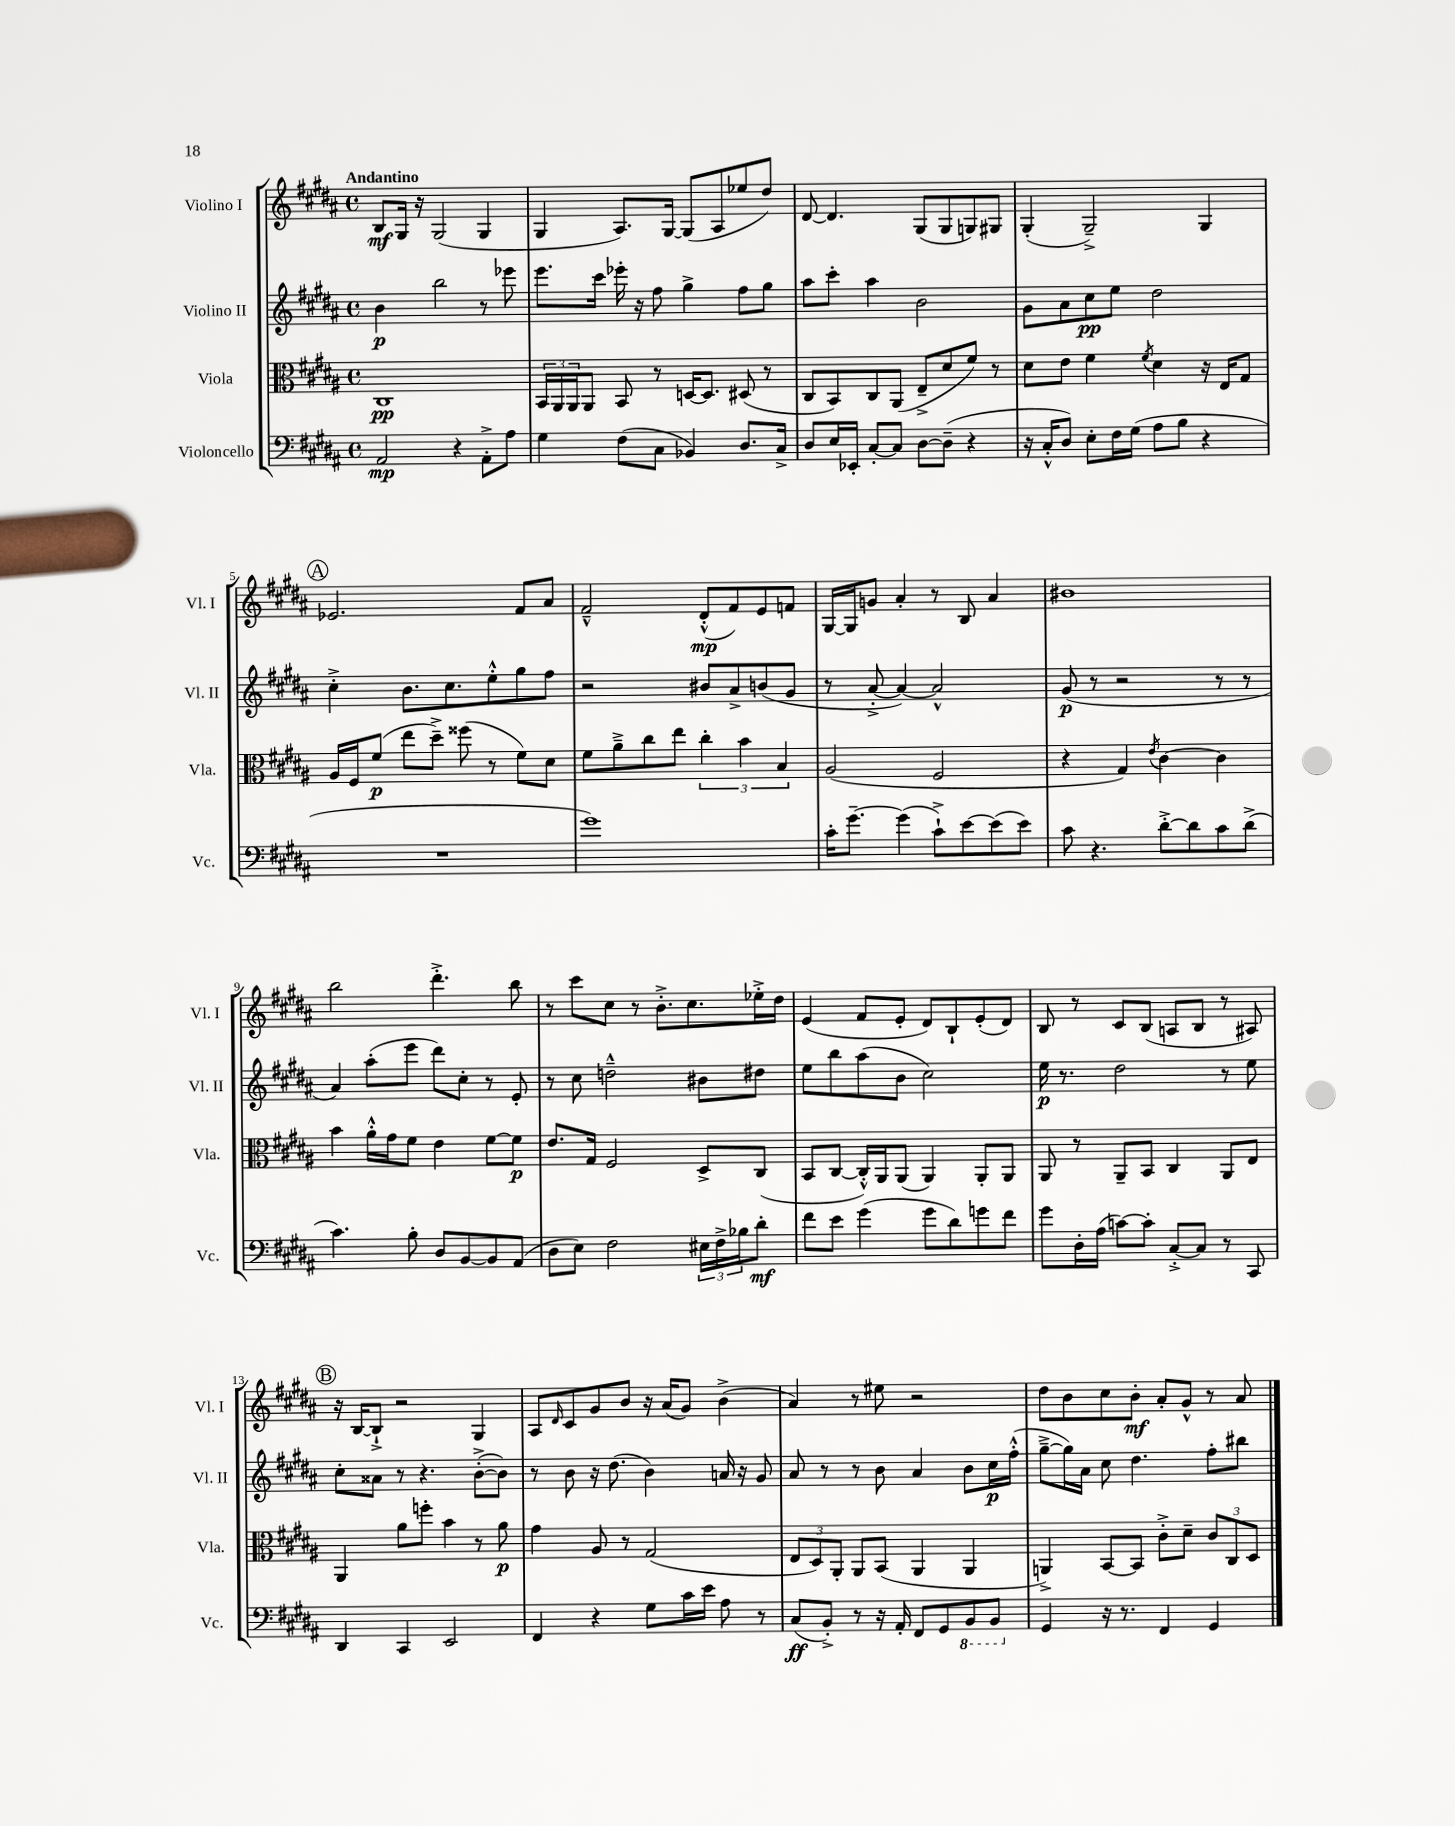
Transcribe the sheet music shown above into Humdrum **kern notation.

**kern	**kern	**kern	**kern
*staff4	*staff3	*staff2	*staff1
*clefF4	*clefC3	*clefG2	*clefG2
*k[f#c#g#d#a#]	*k[f#c#g#d#a#]	*k[f#c#g#d#a#]	*k[f#c#g#d#a#]
*M4/4	*M4/4	*M4/4	*M4/4
*met(c)	*met(c)	*met(c)	*met(c)
2AA#	1C#	4b	8B
.	.	.	16G#
.	.	.	16r
.	.	2bb	(2G#
4r	.	.	.
8AA#'^	.	8r	4G#
8A#	.	8eee-	.
=	=	=	=
4G#	24BB	8.eee	4G#
.	24AA#	.	.
.	24AA#	.	.
.	8AA#	.	.
.	.	16ccc#	.
(8F#	8BB	16eee-'	8.A#)
.	.	16r	.
8C#	8r	8ff#	.
.	.	.	[16G#
4BB-)	[16D	4gg#^	(8G#]
.	8.D]	.	.
.	.	.	8A#
8.D#	(8D#	8ff#	8ee-
.	8r	8gg#	8dd#)
16C#^	.	.	.
=	=	=	=
8D#	8C#	8aa#	[8d#
16E	8BB)	8ccc#'	4.d#]
16EE-'	.	.	.
[8C#'	8C#	4aa#	.
8C#]	(8AA#	.	.
[8D#	8E~^	2b	(8G#
(8D#~]	8d#	.	8G#
4r	8f#)	.	8G)
.	8r	.	8G#
=	=	=	=
16r	8d#	8g#	(4G#'
16C#'^^	.	.	.
8D#)	8e	8a#	.
8E'	4f#	8cc#	2G#~^)
16F#	.	8ee	.
(16G#	.	.	.
.	8qf#	.	.
8A#	4d#	2dd#	.
8B	.	.	.
4r	16r	.	4G#
.	16E	.	.
.	8G#	.	.
=	=	=	=
1r	16A#	4cc#'^	2.e-
.	16F#	.	.
.	(8f#	.	.
.	8ee	8.b	.
.	8dd#~^)	.	.
.	.	8.cc#	.
.	(8ff##	.	.
.	8r	8ee'^^	.
.	8f#)	8gg#	8f#
.	8d#	8ff#	8a#
=	=	=	=
1g#)	8f#	2r	2f#~^^
.	8a#~^	.	.
.	8cc#	.	.
.	8ee	.	.
.	6cc#'	8b#	(8d#'^^
.	.	8a#^	8f#)
.	6b	.	.
.	.	(8b	8e
.	6B	.	.
.	.	8g#	8f
=	=	=	=
16c#'	(2A#	8r	[16G#
[8.g#~	.	.	16G#]
.	.	[8a#'^	8g
(4g#]	.	4a#_)	4a#'
8c#`^)	2F#	2a#^^]	8r
[8e	.	.	8B
(8e]	.	.	4a#
8e)	.	.	.
=	=	=	=
8c#	4r	(8g#	1b#
4.r	.	8r	.
.	4G#)	2r	.
.	8qe	.	.
[8d#'^	[4c#	.	.
8d#]	.	.	.
8c#	4c#]	8r	.
(8d#^	.	8r	.
=	=	=	=
4.c#)	4b	4a#)	2bb
.	16a#'^^	(8aa#'	.
.	16g#	.	.
8B'	8f#	8eee	.
8D#	4e	8ddd#)	4.ddd#'^
[8BB	.	8cc#'	.
8BB]	[8f#	8r	.
(8AA#	8f#]	8e'	8bb
=	=	=	=
8D#	8.e	8r	8r
8E)	.	8cc#	8ccc#
.	16G#	.	.
2F#	2F#	2dd~^^	8cc#
.	.	.	8r
.	.	.	8.b'^
.	.	.	8.cc#
24E#	8D#^	8b#	.
24F#^	.	.	.
24B-	.	.	.
8d#'	(8C#	8dd#	16ee-'^
.	.	.	16dd#
=	=	=	=
8f#	8BB	8ee	(4e
8e	[8C#	8bb	.
(4g#	16C#'^^])	(8aa#	8f#
.	16AA#	.	.
.	(8AA#	8b	8e'
8g#	4AA#)	2cc#)	8d#)
8d#)	.	.	8B`
8g	8AA#'	.	(8e'
8f#	8AA#	.	8d#)
=	=	=	=
8g#	8AA#	16ee	8B
.	.	8.r	.
16D#'	8r	.	8r
(16A#	.	.	.
[8c)	8AA#~	2dd#	8c#
8c']	8BB	.	(8B
[8C#'^	4C#	.	8A
8C#]	.	.	8B
8r	8AA#	8r	8r
8CC#	8E	8ee	8A#)
=	=	=	=
4DD#	4AA#	8cc#'	16r
.	.	.	[16B
.	.	8a##	8B`^]
4CC#	8a#	8r	2r
.	8ff'	4.r	.
2EE	4b	.	.
.	8r	([8b'^	4G#
.	8a#	8b])	.
=	=	=	=
4FF#	4g#	8r	8A#
.	.	.	16qqd#
.	.	8b	8c#
4r	8A#	16r	8g#
.	.	(8.dd#	.
.	8r	.	8b
8G#	(2G#	4b)	16r
.	.	.	(16a#
16c#	.	.	8g#)
16e	.	.	.
8A#	.	16a	(4b^
.	.	16r	.
8r	.	8g#	.
=	=	=	=
(8C#	12E	8a#	4a#)
.	12D#)	.	.
8BB'^)	.	8r	.
.	12AA#'	.	.
8r	8AA#	8r	8r
16r	(8BB	8b	8ee#
16AA#'	.	.	.
8FF#	4AA#	4a#	2r
8GG#	.	.	.
8BBB	4AA#	8b	.
8BBB	.	16cc#	.
.	.	(16ff#'^^	.
=	=	=	=
4GG#	4AA^)	[8gg#~^	8dd#
.	.	16gg#])	8b
.	.	16a#	.
16r	[8BB	8cc#	8cc#
8.r	.	.	.
.	8BB]	4.dd#	8b'
4FF#	8c#'^	.	8a#'
.	8d#~	.	8g#^^
4GG#	12c#	8ff#'	8r
.	12C#	.	.
.	.	8bb#	8a#
.	12D#	.	.
==	==	==	==
*-	*-	*-	*-
